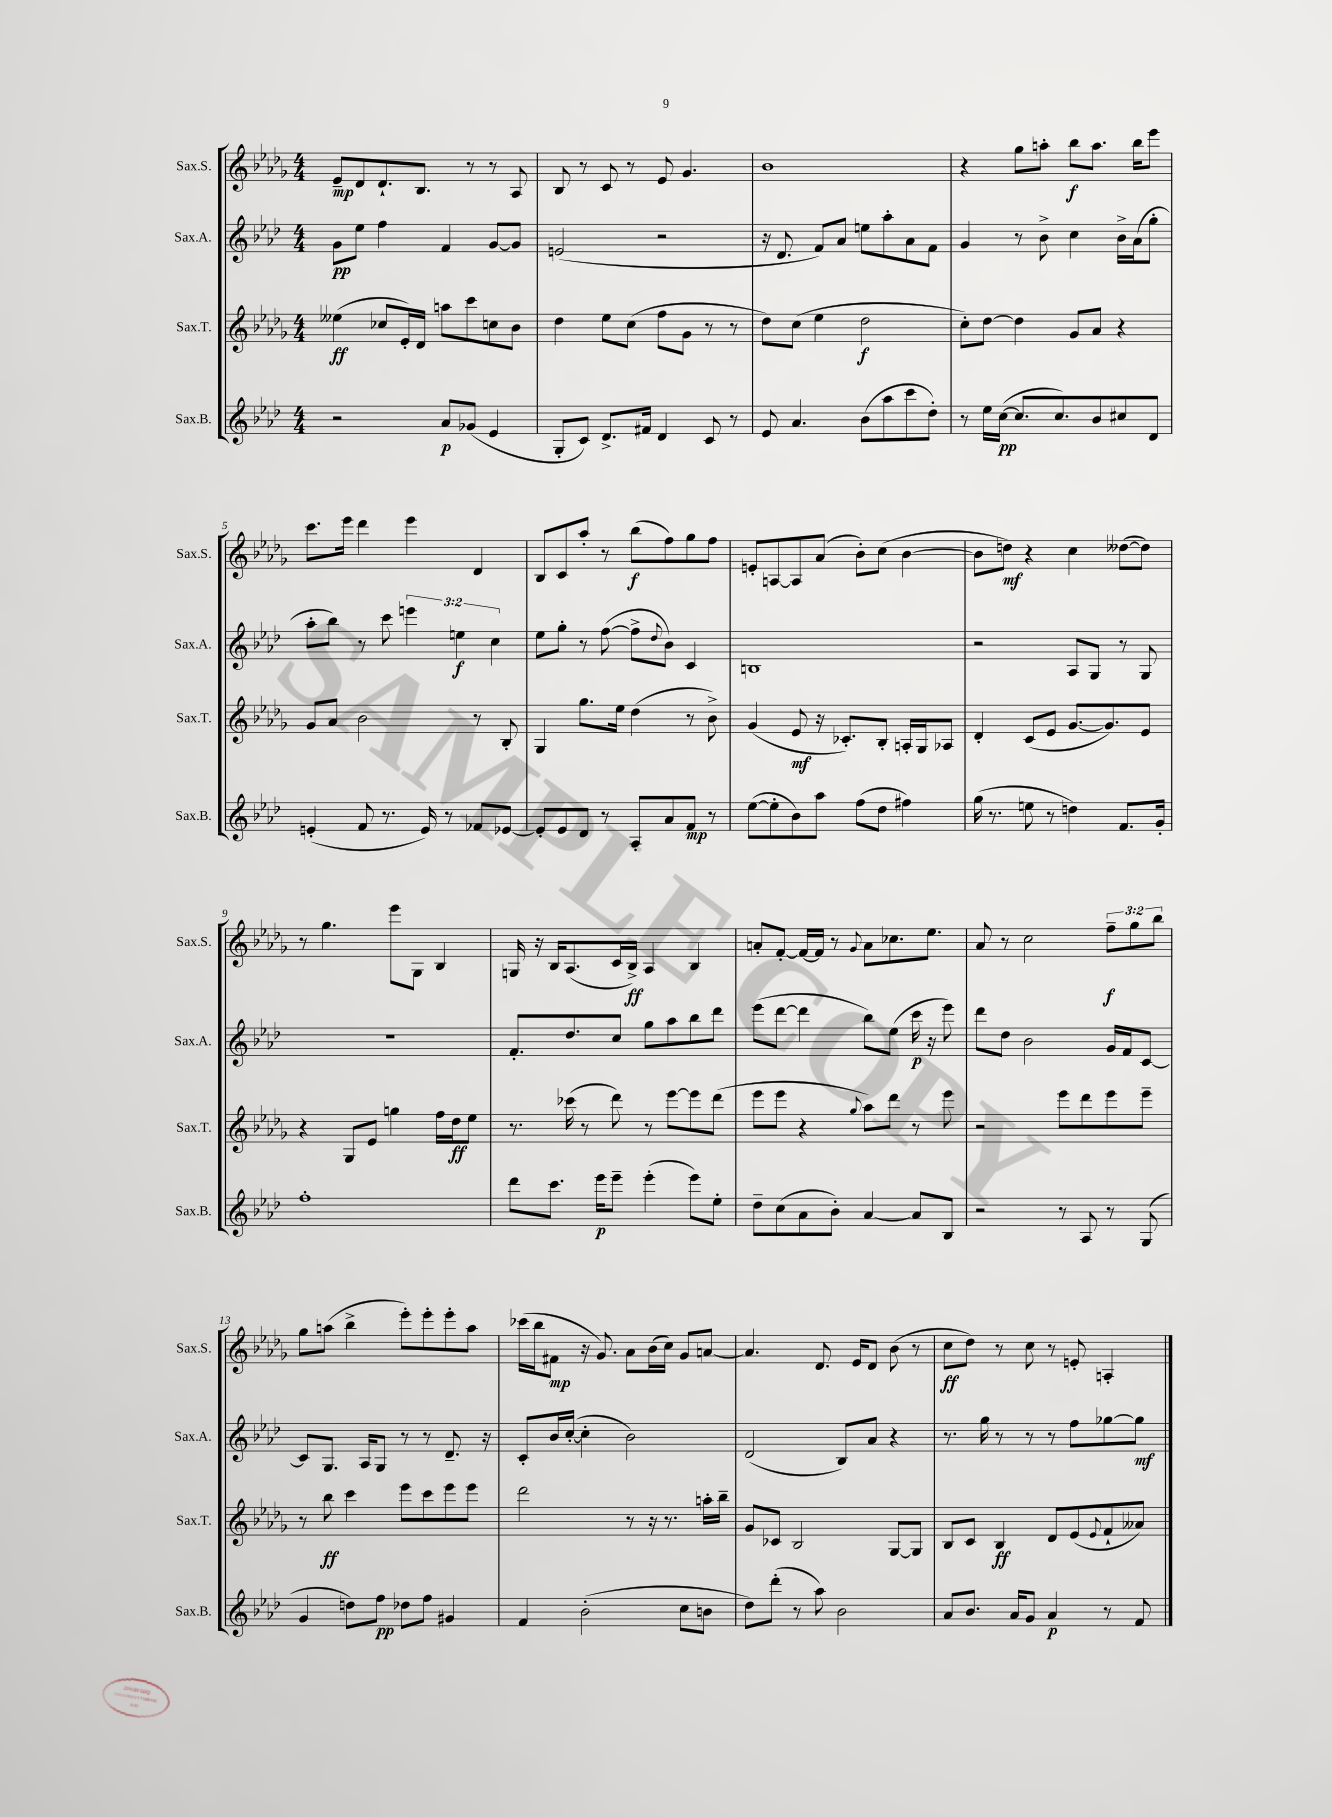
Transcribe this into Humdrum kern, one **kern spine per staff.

**kern	**dynam	**kern	**dynam	**kern	**dynam	**kern	**dynam
*part4	*part4	*part3	*part3	*part2	*part2	*part1	*part1
*staff4	*staff4	*staff3	*staff3	*staff2	*staff2	*staff1	*staff1
*I"Sax.B.	*	*I"Sax.T.	*	*I"Sax.A.	*	*I"Sax.S.	*
*I'Sax.B.	*	*I'Sax.T.	*	*I'Sax.A.	*	*I'Sax.S.	*
*clefG2	*	*clefG2	*	*clefG2	*	*clefG2	*
*k[b-e-a-d-]	*	*k[b-e-a-d-g-]	*	*k[b-e-a-d-]	*	*k[b-e-a-d-g-]	*
*M4/4	*	*M4/4	*	*M4/4	*	*M4/4	*
=1	=1	=1	=1	=1	=1	=1	=1
2r	.	(4ee--X\	ff	8g\L	pp	8e-~/L	mp
.	.	.	.	8ee-\J	.	8d-/	.
.	.	8cc-X/L	.	4ff\	.	8.d-`/	.
.	.	16e-'/L)	.	.	.	.	.
.	.	16d-/JJ	.	.	.	8.B-/J	.
8a-/L	p	8aan\L	.	4f/	.	.	.
(8g-X/J	.	8ccc\	.	.	.	8r	.
4e-/	.	8ccn\	.	[8g/L	.	8r	.
.	.	8b-\J	.	8g/J]	.	8A-/	.
=2	=2	=2	=2	=2	=2	=2	=2
8G'/L	.	4dd-\	.	(2en/	.	8B-/	.
8c/J)	.	.	.	.	.	8r	.
8.d-^/L	.	8ee-\L	.	.	.	8c/	.
.	.	(8cc\J	.	.	.	8r	.
16f#X/Jk	.	.	.	.	.	.	.
4d-/	.	8ff\L	.	2r	.	8e-/	.
.	.	8g-\J	.	.	.	4.g-/	.
8c/	.	8r	.	.	.	.	.
8r	.	8r	.	.	.	.	.
=3	=3	=3	=3	=3	=3	=3	=3
8e-/	.	8dd-\L)	.	16r	.	1b-	.
.	.	.	.	8.d-/	.	.	.
4.a-/	.	(8cc\J	.	.	.	.	.
.	.	4ee-\	.	8f/L)	.	.	.
.	.	.	.	8a-/J	.	.	.
(8b-\L	.	2dd-\	f	8een\L	.	.	.
8aa-\	.	.	.	8aa-'\	.	.	.
8ccc\	.	.	.	8a-\	.	.	.
8dd-'\J)	.	.	.	8f\J	.	.	.
=4	=4	=4	=4	=4	=4	=4	=4
8r	.	8cc'\L)	.	4g/	.	4r	.
16ee-\LL	.	[8dd-\J	.	.	.	.	.
([16cc\JJ	pp	.	.	.	.	.	.
8.cc/L]	.	4dd-\]	.	8r	.	8gg-\L	.
.	.	.	.	8b-^\	.	8aan'\J	.
8.cc/)	.	.	.	.	.	.	.
.	.	8g-/L	.	4cc\	.	8bb-\L	f
8b-/	.	8a-/J	.	.	.	8.aa\J	.
8cc#X/	.	4r	.	16b-^\LL	.	.	.
.	.	.	.	(16a-\J	.	16bb-\KL	.
8d-/J	.	.	.	8gg'\J	.	8eee-\J	.
!!LO:LB:g=z
=5	=5	=5	=5	=5	=5	=5	=5
(4en'/	.	8g-/L	.	8aa-'\L	.	8.ccc\L	.
.	.	8a-/J	.	8bb-\J)	.	.	.
.	.	.	.	.	.	16eee-\Jk	.
8f/	.	2b-\	.	8r	.	4ddd-\	.
8.r	.	.	.	8ccc\	.	.	.
.	.	.	.	6eeen\	.	4eee-\	.
16e/)	.	.	.	.	.	.	.
8r	.	.	.	.	.	.	.
.	.	.	.	6een\	f	.	.
8f-X/L	.	8r	.	.	.	4d-/	.
.	.	.	.	6cc\	.	.	.
[8e-X/J	.	8B-'/	.	.	.	.	.
=6	=6	=6	=6	=6	=6	=6	=6
8e-'/L]	.	4G-/	.	8ee-\L	.	8B-/L	.
8e-/	.	.	.	8gg'\J	.	8c/	.
8d-/J	.	8.gg-\L	.	8r	.	8aa-'/J	.
8r	.	.	.	([8ff\	.	8r	.
.	.	16ee-\Jk	.	.	.	.	.
8A-'/L	.	(4dd-\	.	8ff^\L]	.	(8bb-\L	f
.	.	.	.	8qqdd-/	.	.	.
8a-/	.	.	.	8b-\J)	.	8ff\)	.
8f/J	mp	8r	.	4c/	.	8gg-\	.
8r	.	8b-^\)	.	.	.	8ff\J	.
=7	=7	=7	=7	=7	=7	=7	=7
([8ee-\L	.	(4g-/	.	1Bn	.	8en'/L	.
8ee-'\]	.	.	.	.	.	[8An/	.
8b-\)	.	8e-/	mf	.	.	8A/]	.
8aa-\J	.	16r	.	.	.	(8a-/J	.
.	.	8.c-X'/L)	.	.	.	.	.
(8ff\L	.	.	.	.	.	8b-'\L)	.
8dd-\J	.	8B-'/J	.	.	.	(8cc\J	.
4ff#X\)	.	16An'/LL	.	.	.	[4b-\	.
.	.	16G-/J	.	.	.	.	.
.	.	8A-X/J	.	.	.	.	.
=8	=8	=8	=8	=8	=8	=8	=8
(16gg\	.	4d-'/	.	2r	.	8b-\L]	.
8.r	.	.	.	.	.	.	.
.	.	.	.	.	.	8ddn\J)	mf
8een\	.	(8c/L	.	.	.	4r	.
8r	.	8e-/J	.	.	.	.	.
4ddn\)	.	[8.g-/L	.	8A-/L	.	4cc\	.
.	.	.	.	8G/J	.	.	.
.	.	8.g-/])	.	.	.	.	.
8.f/L	.	.	.	8r	.	([8dd--X\L	.
.	.	8e-/J	.	8G/	.	8dd--\J])	.
16g'/Jk	.	.	.	.	.	.	.
!!LO:LB:g=z
=9	=9	=9	=9	=9	=9	=9	=9
1ff'	.	4r	.	1r	.	8r	.
.	.	.	.	.	.	4.gg-\	.
.	.	8G-/L	.	.	.	.	.
.	.	8e-/J	.	.	.	.	.
.	.	4ggn\	.	.	.	8eee-\L	.
.	.	.	.	.	.	8G-\J	.
.	.	16ff\LL	.	.	.	4B-/	.
.	.	16dd-\J	ff	.	.	.	.
.	.	8ee-\J	.	.	.	.	.
=10	=10	=10	=10	=10	=10	=10	=10
8ddd-\L	.	8.r	.	8.f'/L	.	16Gn/	.
.	.	.	.	.	.	16r	.
8.ccc\J	.	.	.	.	.	16B-/KL	.
.	.	(16ccc-X\	.	8.dd-/	.	(8.A-/	.
.	.	8r	.	.	.	.	.
16eee-\KL	p	.	.	.	.	.	.
8eee-~\J	.	8ddd-\)	.	8cc/J	.	16c/L	.
.	.	.	.	.	.	16B-^/JJ)	ff
(4eee-'\	.	8r	.	8gg\L	.	4A-/	.
.	.	[8eee-\L	.	8aa-\	.	.	.
8eee-\L)	.	8eee-\]	.	8bb-\	.	4B-/	.
8ee-'\J	.	(8ddd-\J	.	8ddd-\J	.	.	.
=11	=11	=11	=11	=11	=11	=11	=11
8dd-~\L	.	8eee-\L	.	(8eee-\L	.	8an'/L	.
(8cc\	.	8eee-\J	.	[8ddd-\J	.	[8f'/J	.
8a-\	.	4r	.	4ddd-\]	.	16f/LL_	.
.	.	.	.	.	.	16f/JJ]	.
8b-'\J)	.	.	.	.	.	8r	.
.	.	8qqgg-/	.	.	.	8qqg-/	.
[4a-/	.	8aa-\L)	.	8bb-\L)	.	8a\L	.
.	.	8ddd-\J	.	(8ee-\J	.	8.cc-X\	.
8a-/L]	.	8r	.	16ccc\	p	.	.
.	.	.	.	16r	.	8.ee-\J	.
8B-/J	.	8eee-\	.	8eee-\)	.	.	.
=12	=12	=12	=12	=12	=12	=12	=12
2r	.	2r	.	8ddd-\L	.	8a-/	.
.	.	.	.	8dd-\J	.	8r	.
.	.	.	.	2b-\	.	2cc\	.
8r	.	8eee-\L	.	.	.	.	.
8A-/	.	8ddd-\	.	.	.	.	.
8r	.	8eee-\	.	16g/LL	.	12ff~\L	f
.	.	.	.	16f/J	.	.	.
.	.	.	.	.	.	12gg-\	.
(8G/	.	8eee-~\J	.	[8c/J	.	.	.
.	.	.	.	.	.	12bb-\J	.
!!LO:LB:g=z
=13	=13	=13	=13	=13	=13	=13	=13
4g/	.	8r	.	8c/L]	.	8gg-\L	.
.	.	8bb-\	ff	8.G/J	.	(8aan\J	.
8ddn\L)	.	4ccc\	.	.	.	4bb-^\	.
.	.	.	.	16A-/KL	.	.	.
8ff\J	pp	.	.	8G/J	.	.	.
8dd-X\L	.	8eee-\L	.	8r	.	8eee-'\L)	.
8ff\J	.	8ccc\	.	8r	.	8eee-'\	.
4g#X/	.	8eee-\	.	8.d-~/	.	8eee-'\	.
.	.	8eee-\J	.	.	.	8aa\J	.
.	.	.	.	16r	.	.	.
=14	=14	=14	=14	=14	=14	=14	=14
4f/	.	2ddd-\	.	8c'/L	.	(16ccc-X\LL	.
.	.	.	.	.	.	16bb-\J	.
.	.	.	.	16b-/L	.	8f#X\J	mp
.	.	.	.	([16cc'/JJ	.	.	.
(2b-'\	.	.	.	4cc'\]	.	16r	.
.	.	.	.	.	.	8.g-/)	.
.	.	8r	.	2b-\)	.	8a-\L	.
.	.	16r	.	.	.	(16b-\L	.
.	.	8.r	.	.	.	16cc\JJ)	.
8cc\L	.	.	.	.	.	8g-/L	.
8bn\J	.	16aan'\LL	.	.	.	[8an/J	.
.	.	16bb-~\JJ	.	.	.	.	.
=15	=15	=15	=15	=15	=15	=15	=15
8dd-\L)	.	8g-/L	.	(2d-/	.	4.a/]	.
(8ddd-'\J	.	8c-X/J	.	.	.	.	.
8r	.	2B-/	.	.	.	.	.
8aa-\)	.	.	.	.	.	8.d-/	.
2b-\	.	.	.	8B-/L)	.	.	.
.	.	.	.	.	.	16e-/KL	.
.	.	.	.	8a-/J	.	8d-/J	.
.	.	[8G-/L	.	4r	.	(8b-\	.
.	.	8G-/J]	.	.	.	8r	.
=16	=16	=16	=16	=16	=16	=16	=16
8a-/L	.	8B-/L	.	8.r	.	8cc\L	ff
8.b-/J	.	8c/J	.	.	.	8dd-\J)	.
.	.	.	.	16gg\	.	.	.
.	.	4B-/	ff	8r	.	8r	.
16a-/KL	.	.	.	.	.	.	.
8g/J	.	.	.	8r	.	8cc\	.
4a-/	p	8d-/L	.	8r	.	8r	.
.	.	(8e-/	.	8ff\L	.	8en'/	.
.	.	8qqe-/	.	.	.	.	.
8r	.	8f`/	.	[8gg-X\	.	4An'/	.
8f/	.	8a--X/J)	.	8gg-\J]	mf	.	.
==	==	==	==	==	==	==	==
*-	*-	*-	*-	*-	*-	*-	*-
